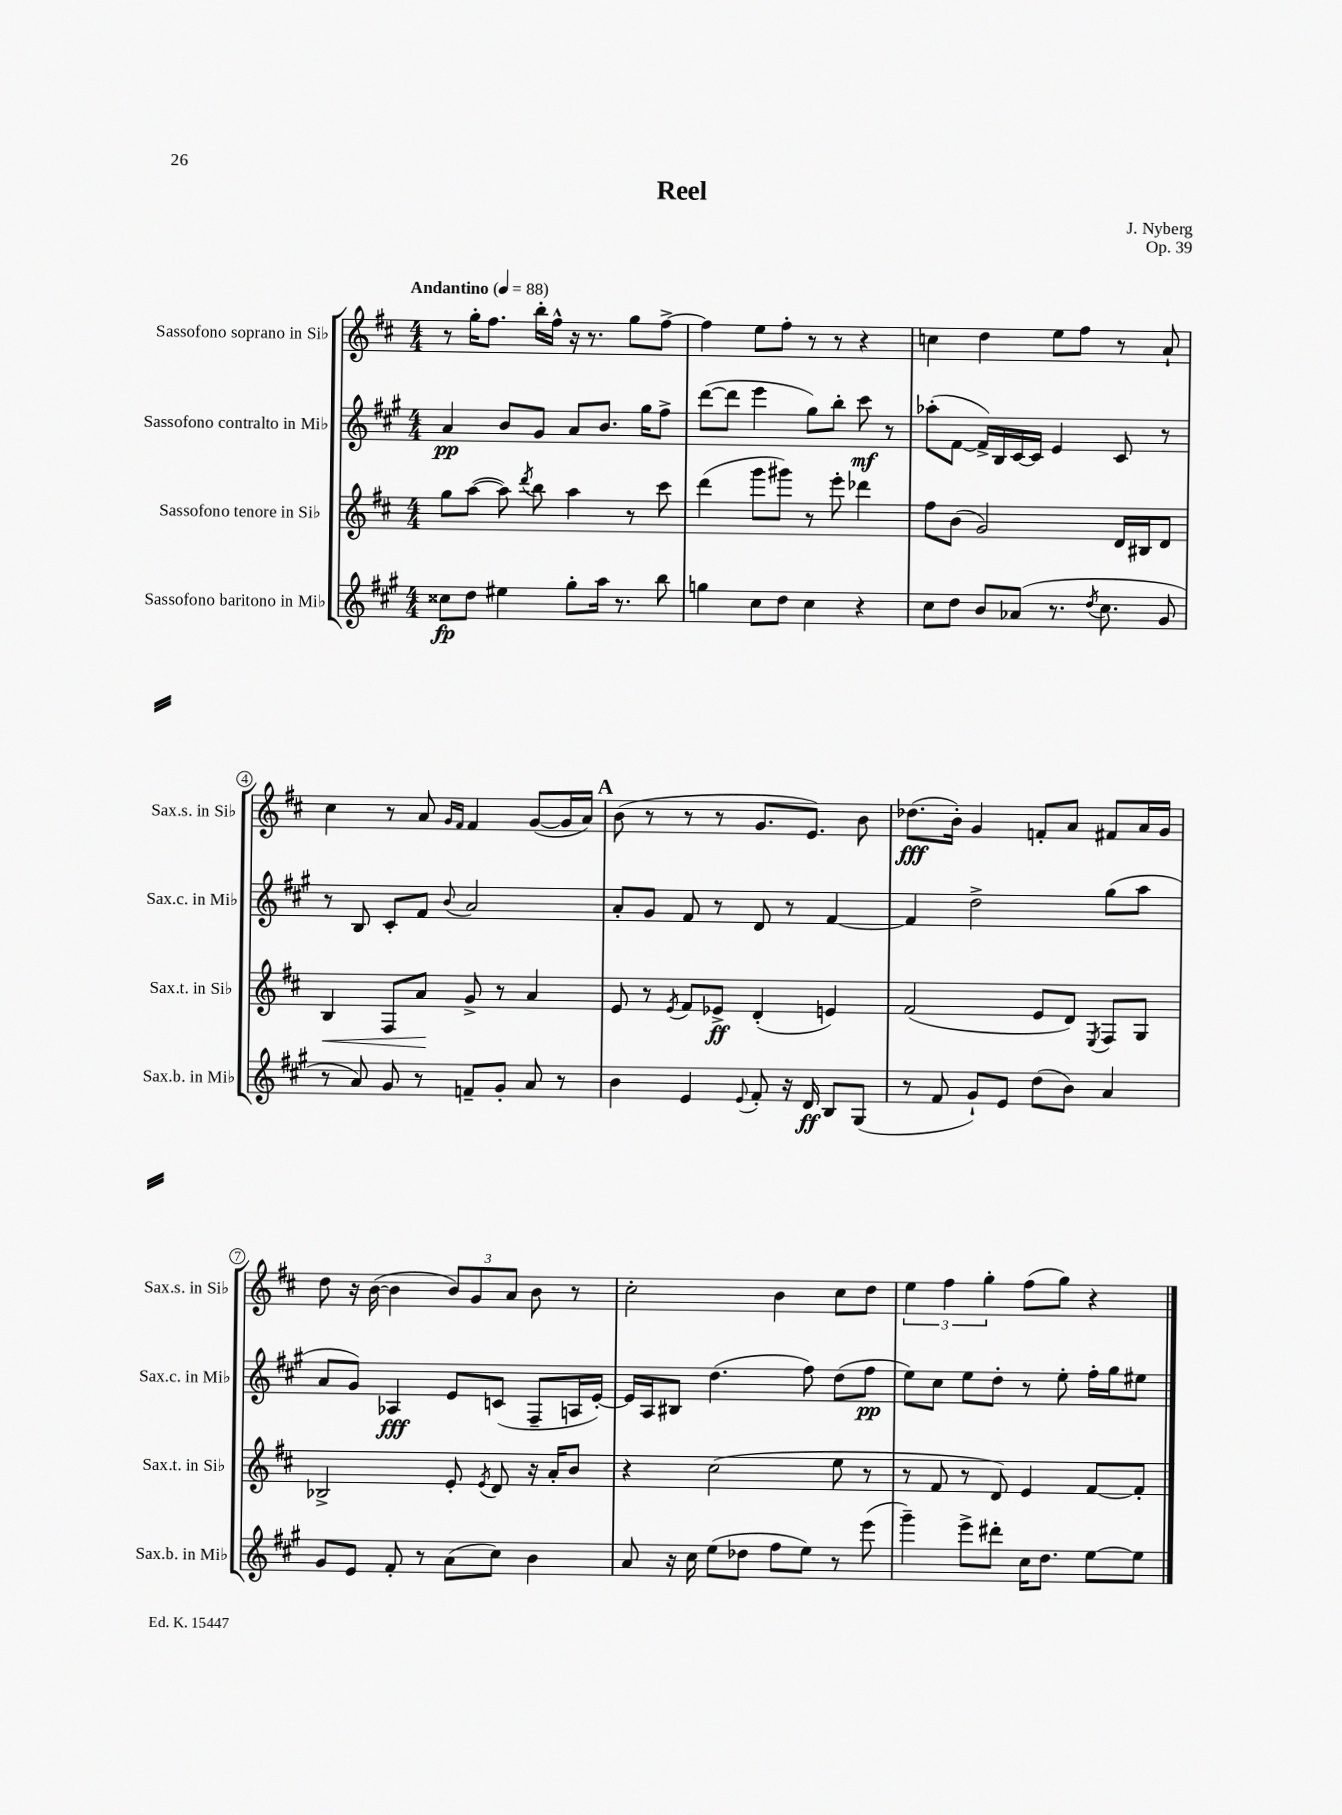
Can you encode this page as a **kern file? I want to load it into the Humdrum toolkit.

**kern	**dynam	**kern	**dynam	**kern	**dynam	**kern	**dynam
*part4	*part4	*part3	*part3	*part2	*part2	*part1	*part1
*staff4	*staff4	*staff3	*staff3	*staff2	*staff2	*staff1	*staff1
*I"Sassofono baritono in Mi♭	*	*I"Sassofono tenore in Si♭	*	*I"Sassofono contralto in Mi♭	*	*I"Sassofono soprano in Si♭	*
*I'Sax.b. in Mi♭	*	*I'Sax.t. in Si♭	*	*I'Sax.c. in Mi♭	*	*I'Sax.s. in Si♭	*
*clefG2	*	*clefG2	*	*clefG2	*	*clefG2	*
*k[f#c#g#]	*	*k[f#c#]	*	*k[f#c#g#]	*	*k[f#c#]	*
*M4/4	*	*M4/4	*	*M4/4	*	*M4/4	*
*MM88	*	*MM88	*	*MM88	*	*MM88	*
=1	=1	=1	=1	=1	=1	=1	=1
!	!	!	!	!	!	!LO:TX:a:B:t=Andantino	!
8cc##X\L	fp	8gg\L	.	4a/	pp	8r	.
8dd\J	.	([8aa\J	.	.	.	16gg'\KL	.
.	.	.	.	.	.	8.ff#\J	.
4ee#X\	.	8aa\])	.	8b/L	.	.	.
.	.	8qddd/	.	.	.	.	.
.	.	8bb\	.	8g#/J	.	16bb'\LL	.
.	.	.	.	.	.	16ff#^^\JJ	.
8gg#'\L	.	4aa\	.	8a/L	.	16r	.
.	.	.	.	.	.	8.r	.
16aa\Jk	.	.	.	8.b/J	.	.	.
8.r	.	.	.	.	.	.	.
.	.	8r	.	.	.	8gg\L	.
.	.	.	.	16gg#\KL	.	.	.
8bb\	.	8ccc#\	.	8ff#^\J	.	[8ff#^\J	.
=2	=2	=2	=2	=2	=2	=2	=2
4ggn\	.	(4ddd\	.	([8ddd\L	.	4ff#\]	.
.	.	.	.	8ddd\J]	.	.	.
8cc#\L	.	8ggg\L	.	4eee\	.	8ee\L	.
8dd\J	.	8ggg#X\J)	.	.	.	8ff#'\J	.
4cc#\	.	8r	.	8gg#\L)	.	8r	.
.	.	8eee'\	.	8bb'\J	.	8r	.
4r	.	4ddd-X\	.	8ccc#\	mf	4r	.
.	.	.	.	8r	.	.	.
=3	=3	=3	=3	=3	=3	=3	=3
8cc#\L	.	8ff#\L	.	(8aa-X'\L	.	4ccn\	.
8dd\J	.	(8b\J	.	[8f#\J	.	.	.
8b/L	.	2g/)	.	16f#^/LL])	.	4dd\	.
.	.	.	.	16B/	.	.	.
(8a-X/J	.	.	.	[16c#/	.	.	.
.	.	.	.	16c#/JJ]	.	.	.
8.r	.	.	.	4e/	.	8ee\L	.
.	.	.	.	.	.	8ff#\J	.
8qdd/	.	.	.	.	.	.	.
8.cc#\	.	.	.	.	.	.	.
.	.	16d/LL	.	8c#/	.	8r	.
.	.	16B#X/J	.	.	.	.	.
8g#/	.	8d/J	.	8r	.	8a`/	.
!!LO:LB:g=z
=4	=4	=4	=4	=4	=4	=4	=4
!	!	!	!LO:HP:b	!	!	!	!
8r	.	4B/	<	8r	.	4cc#\	.
8a/)	.	.	.	8B/	.	.	.
8g#/	.	8F#/L	.	8c#'/L	.	8r	.
8r	.	8a/J	.	8f#/J	.	8a/	.
.	.	.	.	.	.	16qqg/LL	.
.	.	.	.	8qqb/	.	16qqf#/JJ	.
8fn~/L	.	8g^/	[	2a/	.	4f#/	.
8g#'/J	.	8r	.	.	.	.	.
8a/	.	4a/	.	.	.	([8g/L	.
8r	.	.	.	.	.	16g/L]	.
.	.	.	.	.	.	16a/JJ)	.
!!LO:REH:place=s1:t=A
=5	=5	=5	=5	=5	=5	=5	=5
4b\	.	8e/	.	8a'/L	.	(8b\	.
.	.	8r	.	8g#/J	.	8r	.
.	.	8qe/	.	.	.	.	.
4e/	.	8f#/L	.	8f#/	.	8r	.
.	.	8e-X^/J	ff	8r	.	8r	.
8qqe/	.	.	.	.	.	.	.
8f#'/	.	(4d'/	.	8d/	.	8.g/L	.
16r	.	.	.	8r	.	.	.
16d/	ff	.	.	.	.	8.e/J)	.
8B/L	.	4en/)	.	[4f#/	.	.	.
(8G#/J	.	.	.	.	.	8b\	.
=6	=6	=6	=6	=6	=6	=6	=6
8r	.	(2f#/	.	4f#/]	.	(8.dd-X\L	fff
8f#/	.	.	.	.	.	.	.
.	.	.	.	.	.	16b'\Jk)	.
8g#`/L)	.	.	.	2dd^\	.	4g/	.
8e/J	.	.	.	.	.	.	.
(8dd\L	.	8e/L	.	.	.	8fn'/L	.
8b\J)	.	8d/J)	.	.	.	8a/J	.
.	.	8qE/	.	.	.	.	.
4a/	.	8F#/L	.	(8gg#\L	.	8f#X/L	.
.	.	8G/J	.	8aa\J	.	16a/L	.
.	.	.	.	.	.	16g/JJ	.
!!LO:LB:g=z
=7	=7	=7	=7	=7	=7	=7	=7
8g#/L	.	2B-X^/	.	8a/L	.	8dd\	.
8e/J	.	.	.	8g#/J)	.	16r	.
.	.	.	.	.	.	([16b\	.
8f#'/	.	.	.	4A-X/	fff	4b\]	.
8r	.	.	.	.	.	.	.
(8a\L	.	8e'/	.	8e/L	.	12b/L)	.
.	.	.	.	.	.	12g/	.
.	.	8qe/	.	.	.	.	.
8cc#\J)	.	8d/	.	(8cn/J	.	.	.
.	.	.	.	.	.	12a/J	.
4b\	.	16r	.	8F#~/L	.	8b\	.
.	.	16a'/KL	.	.	.	.	.
.	.	8b/J	.	16An/L	.	8r	.
.	.	.	.	[16e'/JJ)	.	.	.
=8	=8	=8	=8	=8	=8	=8	=8
8a/	.	4r	.	16e/LL]	.	2cc#'\	.
.	.	.	.	16A/J	.	.	.
16r	.	.	.	8B#X/J	.	.	.
16cc#\	.	.	.	.	.	.	.
(8ee\L	.	(2cc#\	.	(4.dd\	.	.	.
8dd-X\J	.	.	.	.	.	.	.
8ff#\L	.	.	.	.	.	4b\	.
8ee\J)	.	.	.	8ff#\)	.	.	.
8r	.	8ee\	.	(8dd\L	.	8cc#\L	.
(8eee\	.	8r	.	8ff#\J	pp	8dd\J	.
=9	=9	=9	=9	=9	=9	=9	=9
4ggg#~\)	.	8r	.	8ee\L)	.	6ee\	.
.	.	8f#/	.	8cc#\J	.	.	.
.	.	.	.	.	.	6ff#\	.
8eee^\L	.	8r	.	8ee\L	.	.	.
.	.	.	.	.	.	6gg'\	.
8ddd#X'\J	.	8d/)	.	8dd'\J	.	.	.
16cc#\KL	.	4e/	.	8r	.	(8ff#\L	.
8.dd\J	.	.	.	.	.	.	.
.	.	.	.	8ee'\	.	8gg\J)	.
[8ee\L	.	[8f#/L	.	16ff#'\LL	.	4r	.
.	.	.	.	16gg#\J	.	.	.
8ee\J]	.	8f#'/J]	.	8ee#X\J	.	.	.
==	==	==	==	==	==	==	==
*-	*-	*-	*-	*-	*-	*-	*-
